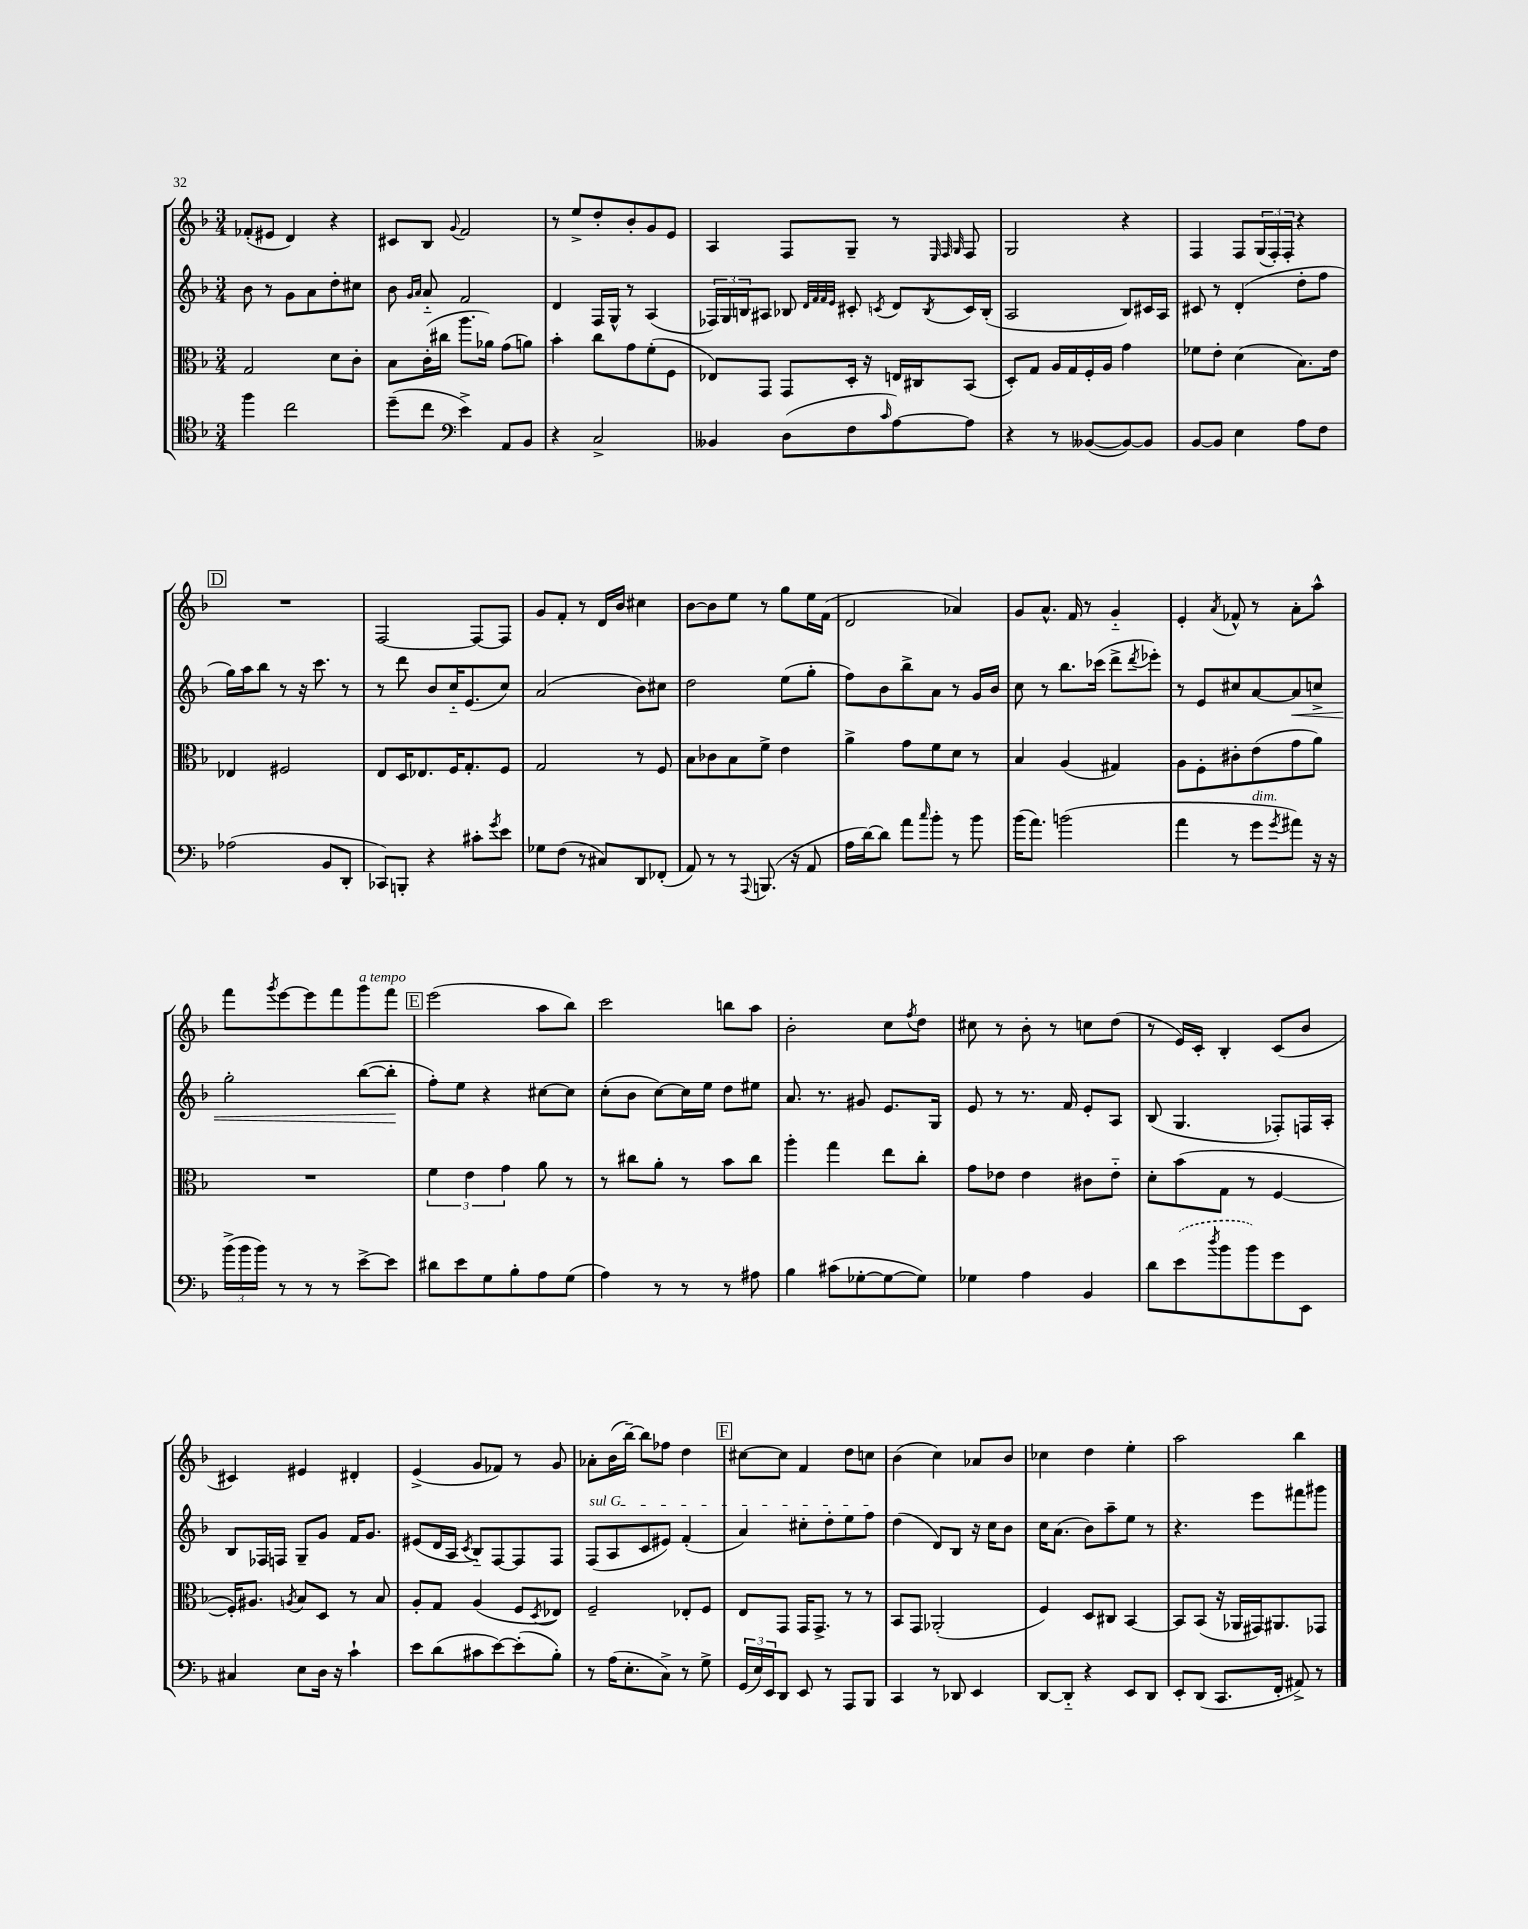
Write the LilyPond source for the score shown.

<<
\new StaffGroup <<
\new Staff = "s0" {
    \clef treble \key f \major \numericTimeSignature \time 3/4
    fes'8-.( eis'8 d'4) r4 |
    cis'8 bes8 \appoggiatura { g'8 } f'2 |
    r8 e''8-> d''8-. bes'8-. g'8 e'8 |
    a4 f8 g8-- r8 \grace { e32 f32 g32 } f8 |
    g2 r4 |
    f4 f8 \tuplet 3/2 { g16( f16-.) f16-. } r4 |
    \mark \markup { \box "D" } R2. |
    f2~ f8~ f8 |
    g'8 f'8-. r8 d'16 bes'16 cis''4 |
    bes'8~ bes'8 e''8 r8 g''8 e''16 f'16( |
    d'2 aes'4) |
    g'8 a'8.-^ f'16 r8 g'4-_ |
    e'4-. \acciaccatura { a'8 } fes'8-^ r8 a'8-. a''8-^ |
    f'''8 \acciaccatura { g'''8 } e'''8~ e'''8 f'''8 g'''8^\markup { \italic "a tempo" } f'''8 |
    \mark \markup { \box "E" } e'''2( a''8 bes''8) |
    c'''2 b''8 a''8 |
    bes'2-. c''8 \acciaccatura { f''8 } d''8 |
    cis''8 r8 bes'8-. r8 c''8 d''8( |
    r8 e'16) c'16-. bes4-. c'8( bes'8 |
    cis'4) eis'4 dis'4-. |
    e'4->( g'8 fes'8) r8 g'8 |
    aes'8-. bes'16( bes''16~--) bes''8 fes''8 d''4 |
    \mark \markup { \box "F" } cis''8~ cis''8 f'4 d''8 c''8 |
    bes'4( c''4) aes'8 bes'8 |
    ces''4 d''4 e''4-. |
    a''2 bes''4 \bar "|." |
}
\new Staff = "s1" {
    \clef treble \key f \major \numericTimeSignature \time 3/4
    bes'8 r8 g'8 a'8 d''8-. cis''8 |
    bes'8 \grace { g'16 a'16 } a'8-_ f'2 |
    d'4 f16 g16-^ r8 a4( |
    \tuplet 3/2 { fes16) g16 b16 } ais8 bes8 \grace { d'32 f'32 f'32 e'32 } cis'8-. \acciaccatura { c'8 } d'8 \acciaccatura { bes8 } c'16 bes16-.( |
    a2 bes8) cis'16 a16 |
    cis'8 r8 d'4-.( d''8-. f''8 |
    \mark \markup { \box "D" } g''16) a''16 bes''8 r8 r16 c'''8. r8 |
    r8 d'''8 bes'8 c''16-_ e'8.( c''8) |
    a'2( bes'8) cis''8 |
    d''2 e''8( g''8-. |
    f''8) bes'8 bes''8-> a'8 r8 g'16 bes'16 |
    c''8 r8 bes''8. ces'''16( d'''8-> \acciaccatura { d'''8 } ees'''8-.) |
    r8 e'8 cis''8 a'8~ a'8\< c''8-> |
    g''2-. bes''8~( bes''8-.\! |
    \mark \markup { \box "E" } f''8-.) e''8 r4 cis''8~ cis''8 |
    c''8-.( bes'8 c''8~) c''16 e''16 d''8 eis''8 |
    a'8. r8. gis'8 e'8. g16 |
    e'8 r8 r8. f'16 e'8-. a8 |
    bes8( g4. fes8-.) f16 a16-. |
    bes8 fes16 f16 g8-- g'8 f'16 g'8. |
    eis'8( d'16 a16 \acciaccatura { c'8 } bes8-_) f8~ f8 f8 |
    \once \override TextSpanner.bound-details.left.text = \markup { \italic "sul G" } f8\startTextSpan( a8 c'8 eis'8) f'4-.( |
    \mark \markup { \box "F" } a'4) cis''8-. d''8-. e''8 f''8\stopTextSpan |
    d''4( d'8) bes8 r16 c''16 bes'8 |
    c''16 a'8.( bes'8) a''8-- e''8 r8 |
    r4. e'''8 fis'''8 gis'''8 \bar "|." |
}
\new Staff = "s2" {
    \clef alto \key f \major \numericTimeSignature \time 3/4
    g2 d'8 c'8-. |
    bes8 c'16-.( cis''16 a''8. aes'16) g'8( a'8) |
    bes'4-. c''8 g'8 f'8-.( f8 |
    ees8) g,8 g,8 d16-. r16 e16 cis16 bes,8( |
    d8-.) g8 a16 g16 f16-. a16 g'4 |
    fes'8 e'8-. d'4( bes8.) e'16 |
    \mark \markup { \box "D" } ees4 fis2 |
    e8 d16 ees8. f16 g8.-. f8 |
    g2 r8 f8 |
    bes8 ces'8 bes8 f'8-> e'4 |
    a'4-> g'8 f'8 d'8 r8 |
    bes4 a4( gis4) |
    a8 f8-. cis'8-. e'8( g'8 a'8) |
    R2. |
    \mark \markup { \box "E" } \tuplet 3/2 { f'4 e'4 g'4 } a'8 r8 |
    r8 cis''8 a'8-. r8 bes'8 cis''8 |
    a''4-. g''4 e''8 c''8-. |
    g'8 ees'8 ees'4 cis'8 ees'8-_ |
    d'8-. bes'8( g8 r8 f4~ |
    f16-.) ais8. \acciaccatura { a8 } bes8 d8 r8 bes8 |
    a8-. g8 a4( f8 \acciaccatura { d8 } ees8) |
    f2-- ees8-. f8 |
    \mark \markup { \box "F" } e8 g,8 g,16 g,8.-> r8 r8 |
    bes,8 g,8 aes,2-.( |
    f4) d8 cis8 bes,4~ |
    bes,8 bes,8( r16 aes,16 gis,16) ais,8. ges,8 \bar "|." |
}
\new Staff = "s3" {
    \clef tenor \key f \major \numericTimeSignature \time 3/4
    f''4 c''2 |
    d''8--( c''8 \clef bass e'4->) a,8 bes,8 |
    r4 c2-> |
    beses,4 d8( f8 \grace { c'16 } a8~) a8 |
    r4 r8 beses,8~( beses,8~) beses,8 |
    bes,8~ bes,8 e4 a8 f8 |
    \mark \markup { \box "D" } aes2( bes,8 d,8-. |
    ces,8) b,,8-. r4 cis'8-. \acciaccatura { g'8 } e'8 |
    ges8 f8( r8 cis8) d,8 fes,8-.( |
    a,8) r8 r8 \appoggiatura { a,,8 } b,,8.( r16 a,8 |
    a16 d'16~) d'8 a'8 \grace { c''16 } bes'8-. r8 bes'8 |
    bes'16( a'8.) b'2( |
    a'4 r8 g'8^\markup { \italic "dim." } \acciaccatura { g'8 } ais'8) r16 r16 |
    \tuplet 3/2 { bes'16->( bes'16 bes'16) } r8 r8 r8 e'8~-> e'8 |
    \mark \markup { \box "E" } dis'8 e'8 g8 bes8-. a8 g8( |
    a4) r8 r8 r8 ais8 |
    bes4 cis'8( ges8~-. ges8~ ges8) |
    ges4 a4 bes,4 |
    d'8 \once \slurDashed e'8( \acciaccatura { d''8 } bes'8 bes'8) g'8 e,8 |
    cis4 e8 d16 r16 c'4-! |
    e'8 d'8( cis'8 e'8~) e'8-.( bes8-.) |
    r8 a16( e8.-. c8->) r8 g8-> |
    \mark \markup { \box "F" } \tuplet 3/2 { g,16( e16) e,16 } d,8 e,8 r8 a,,8 bes,,8 |
    c,4 r8 des,8 e,4 |
    d,8~ d,8-_ r4 e,8 d,8 |
    e,8-. d,8( c,8. f,16-. ais,8->) r8 \bar "|." |
}
>>
>>
\layout { \context { \Score \remove "Bar_number_engraver" } }
